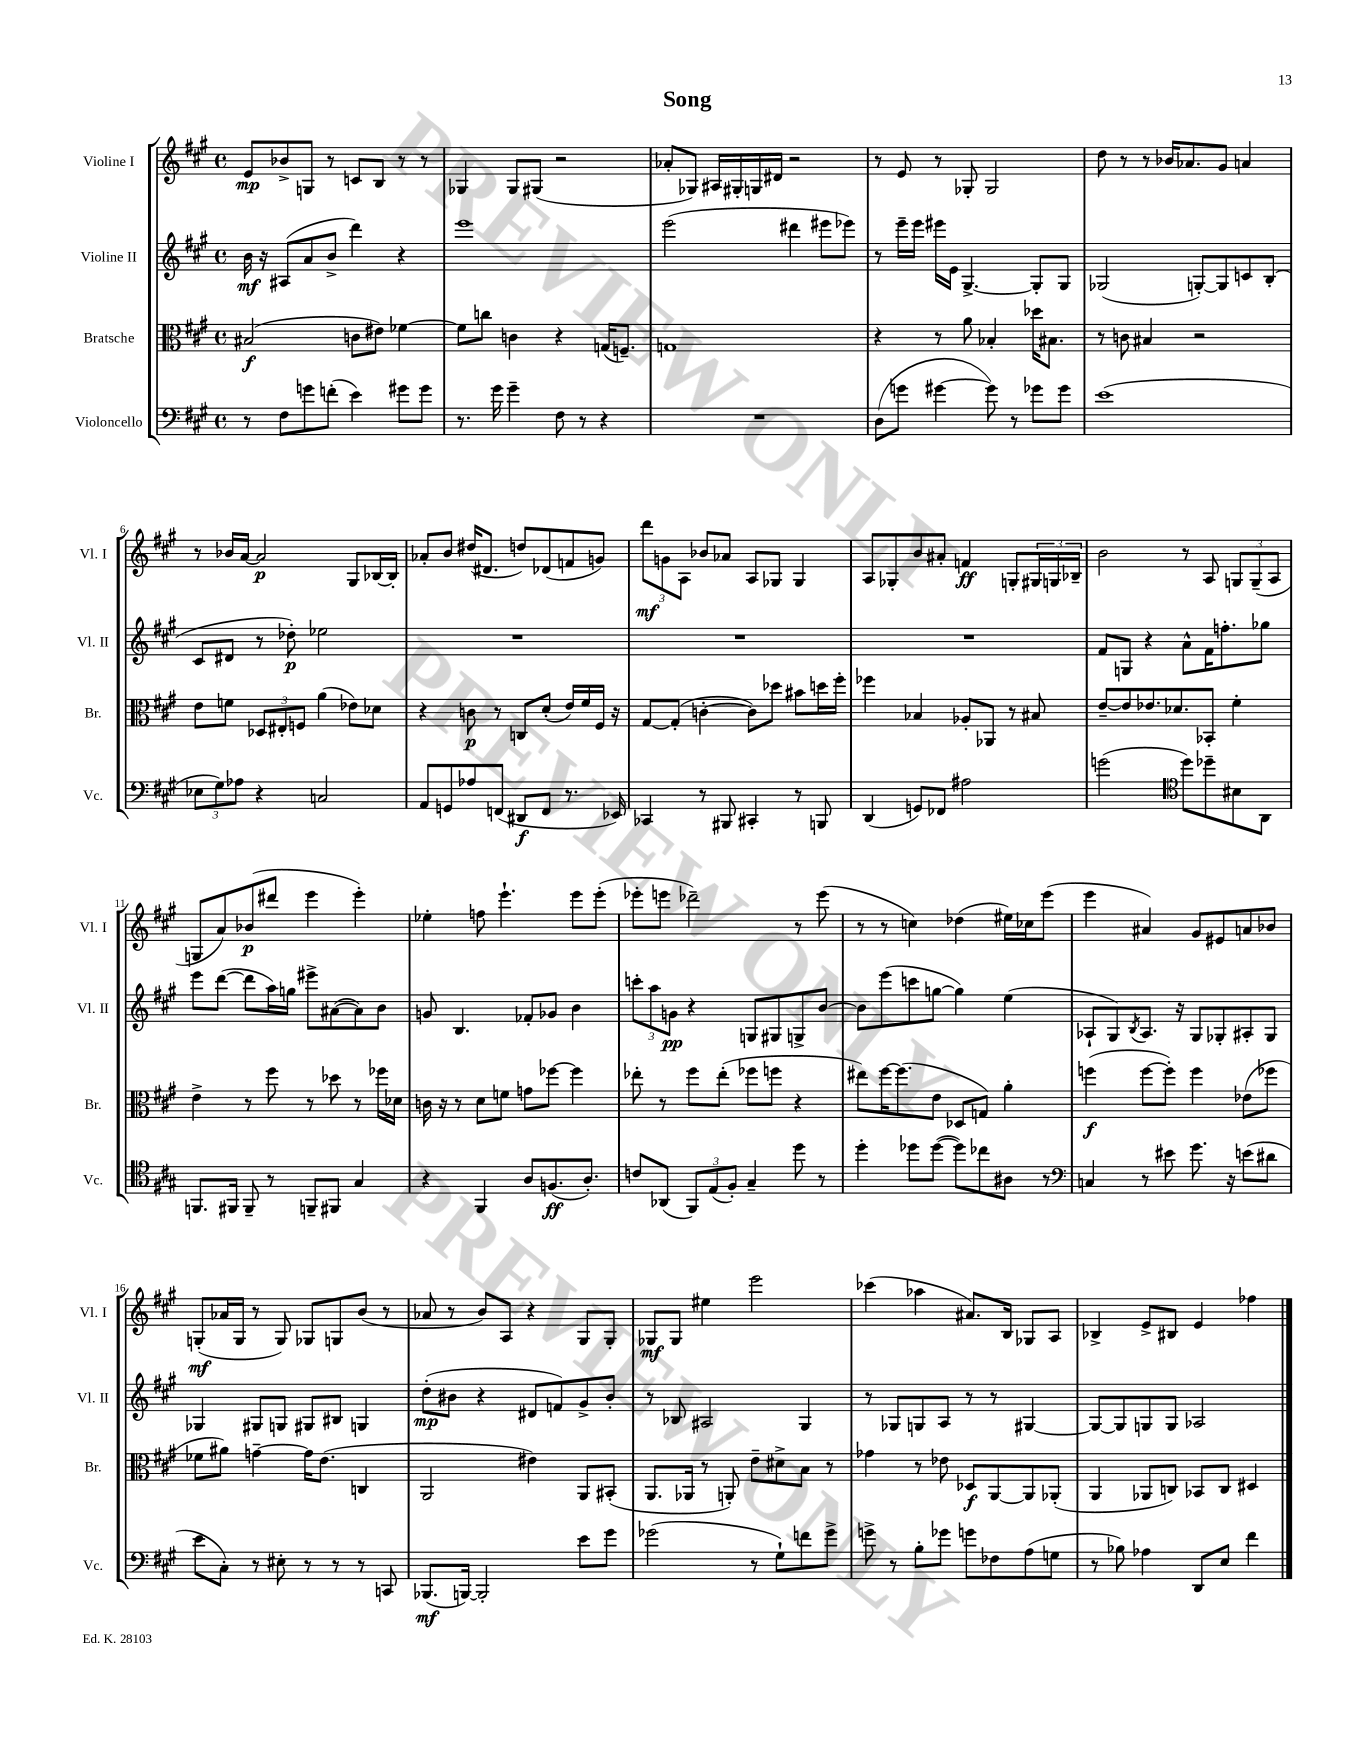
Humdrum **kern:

**kern	**dynam	**kern	**dynam	**kern	**dynam	**kern	**dynam
*part4	*part4	*part3	*part3	*part2	*part2	*part1	*part1
*staff4	*staff4	*staff3	*staff3	*staff2	*staff2	*staff1	*staff1
*I"Violoncello	*	*I"Bratsche	*	*I"Violine II	*	*I"Violine I	*
*I'Vc.	*	*I'Br.	*	*I'Vl. II	*	*I'Vl. I	*
*clefF4	*	*clefC3	*	*clefG2	*	*clefG2	*
*k[f#c#g#]	*	*k[f#c#g#]	*	*k[f#c#g#]	*	*k[f#c#g#]	*
*M4/4	*	*M4/4	*	*M4/4	*	*M4/4	*
*met(c)	*	*met(c)	*	*met(c)	*	*met(c)	*
=1	=1	=1	=1	=1	=1	=1	=1
8r	.	(2B#X/	f	16b\	mf	8e/L	mp
.	.	.	.	16r	.	.	.
8F#\L	.	.	.	(8A#X/L	.	8b-X^/	.
8gn\	.	.	.	8a/	.	8Gn/J	.
(8fn'\J	.	.	.	8b^/J	.	8r	.
4e\)	.	8cn\L	.	4ddd\)	.	8cn/L	.
.	.	8e#X\J)	.	.	.	8B/J	.
8g#X\L	.	[4f-X\	.	4r	.	8r	.
8g#\J	.	.	.	.	.	8r	.
=2	=2	=2	=2	=2	=2	=2	=2
8.r	.	8f-\L]	.	1eee	.	4G-X/	.
.	.	8ccn\J	.	.	.	.	.
16g#\	.	.	.	.	.	.	.
4g#~\	.	4cn\	.	.	.	8G-/L	.
.	.	.	.	.	.	(8G#X/J	.
8F#\	.	4r	.	.	.	2r	.
8r	.	.	.	.	.	.	.
4r	.	(16Gn/KL	.	.	.	.	.
.	.	8.Fn~/J)	.	.	.	.	.
=3	=3	=3	=3	=3	=3	=3	=3
1r	.	1Gn	.	(2eee\	.	8a-X'/L	.
.	.	.	.	.	.	8G-X/J)	.
.	.	.	.	.	.	16A#X/LL	.
.	.	.	.	.	.	16G#X'/	.
.	.	.	.	.	.	16Gn/	.
.	.	.	.	.	.	16d#X/JJ	.
.	.	.	.	4ddd#X\	.	2r	.
.	.	.	.	8eee#X\L	.	.	.
.	.	.	.	8eee-X\J)	.	.	.
=4	=4	=4	=4	=4	=4	=4	=4
(8D\L	.	4r	.	8r	.	8r	.
8gn\J	.	.	.	16eee~\LL	.	8e/	.
.	.	.	.	16eee\JJ	.	.	.
[4g#X\	.	8r	.	16eee#X\LL	.	8r	.
.	.	.	.	16e\JJ	.	.	.
.	.	8a\	.	[4.G#^/	.	8G-X'/	.
8g#\])	.	4B-X'/	.	.	.	2G-/	.
8r	.	.	.	.	.	.	.
8g-X\L	.	16dd-X\KL	.	8G#'/L]	.	.	.
.	.	8.B#X\J	.	.	.	.	.
8g-\J	.	.	.	8G#/J	.	.	.
=5	=5	=5	=5	=5	=5	=5	=5
(1e	.	8r	.	(2G-X/	.	8dd\	.
.	.	8cn\	.	.	.	8r	.
.	.	4B#X/	.	.	.	8r	.
.	.	.	.	.	.	16b-X/KL	.
.	.	.	.	.	.	8.a-X/	.
.	.	2r	.	[8Gn'/L)	.	.	.
.	.	.	.	8G/]	.	8g#/J	.
.	.	.	.	8cn/	.	4an/	.
.	.	.	.	(8B'/J	.	.	.
!!LO:LB:g=z
=6	=6	=6	=6	=6	=6	=6	=6
12E-X\L	.	8e\L	.	8c#/L	.	8r	.
12G#\)	.	.	.	.	.	.	.
.	.	8fn\J	.	8d#X/J	.	16b-X/LL	.
12A-X\J	.	.	.	.	.	.	.
.	.	.	.	.	.	[16a/JJ	.
4r	.	12D-X/L	.	8r	.	2a/]	p
.	.	12E#X'/	.	.	.	.	.
.	.	.	.	8dd-X'\)	p	.	.
.	.	12Fn/J	.	.	.	.	.
2Cn/	.	(4a\	.	2ee-X\	.	.	.
.	.	8e-X\L)	.	.	.	8G#/L	.
.	.	8d-X\J	.	.	.	[16B-X/L	.
.	.	.	.	.	.	16B-'/JJ]	.
=7	=7	=7	=7	=7	=7	=7	=7
8AA/L	.	4r	.	1r	.	8a-X'/L	.
8GGn/	.	.	.	.	.	8b/J	.
8A-X/	.	8cn\	p	.	.	(16dd#X/KL	.
.	.	.	.	.	.	8.d#X/J	.
(8FFn/J	.	8r	.	.	.	.	.
8DD#X/L	f	8Cn/L	.	.	.	8ddn/L)	.
8FF/J	.	(8d'/J	.	.	.	(8d-X/	.
8.r	.	16e/LL)	.	.	.	8fn/	.
.	.	16f#/	.	.	.	.	.
.	.	16F#/JJ	.	.	.	8gn/J)	.
16EE-X/)	.	16r	.	.	.	.	.
=8	=8	=8	=8	=8	=8	=8	=8
4CC-X/	.	[8G#/L	.	1r	.	12ddd\L	mf
.	.	.	.	.	.	12gn\	.
.	.	(8G#'/J]	.	.	.	.	.
.	.	.	.	.	.	12A\J	.
8r	.	[4cn'\	.	.	.	8b-X/L	.
8BBB#X/	.	.	.	.	.	8a-X/J	.
4CC#X'/	.	8c\L])	.	.	.	8A/L	.
.	.	8dd-X\J	.	.	.	8G-X/J	.
8r	.	8b#X\L	.	.	.	4G-/	.
8BBBn/	.	16ddn\L	.	.	.	.	.
.	.	16ff#'\JJ	.	.	.	.	.
=9	=9	=9	=9	=9	=9	=9	=9
(4DD/	.	4ff-X\	.	1r	.	8A/L	.
.	.	.	.	.	.	8G-X'/	.
8GGn/L)	.	4B-X/	.	.	.	8b/	.
8FF-X/J	.	.	.	.	.	8a#X'/J	.
2A#X\	.	8A-X'/L	.	.	.	4fn/	ff
.	.	8AA-X/J	.	.	.	.	.
.	.	8r	.	.	.	8Gn'/L	.
.	.	8B#X/	.	.	.	24G#X/L	.
.	.	.	.	.	.	24Gn/	.
.	.	.	.	.	.	24B-X~/JJ	.
=10	=10	=10	=10	=10	=10	=10	=10
(2gn\	.	[8e~/L	.	8f#/L	.	2b\	.
.	.	8e/]	.	8Gn/J	.	.	.
.	.	8.e-X/	.	4r	.	.	.
.	.	8.d-X/	.	.	.	.	.
*clefC4	*	*	*	*	*	*	*
8dd\L)	.	.	.	8a^^\L	.	8r	.
8dd-X~\	.	8BB-X'/J	.	16f#\K	.	8A/	.
.	.	.	.	8.ffn'\	.	.	.
8B#X\	.	4f#'\	.	.	.	12Gn/L	.
.	.	.	.	.	.	(12G~/	.
8AA\J	.	.	.	8gg-X\J	.	.	.
.	.	.	.	.	.	12A/J	.
!!LO:LB:g=z
=11	=11	=11	=11	=11	=11	=11	=11
8.FFn/L	.	4e^\	.	8eee\L	.	8Gn/L	.
.	.	.	.	([8ddd\J	.	8a/)	.
16FF#X/Jk	.	.	.	.	.	.	.
8FF#~/	.	8r	.	8ddd\L]	.	(8b-X/	p
8r	.	8ff#\	.	16aa\L)	.	8ddd#X/J	.
.	.	.	.	16ggn\JJ	.	.	.
8FFn~/L	.	8r	.	8eee#X^\L	.	4eee\	.
8FF#X/J	.	8dd-X\	.	([8a#X\	.	.	.
4G#/	.	8r	.	8a#\])	.	4eee'\)	.
.	.	16ff-X\LL	.	8b\J	.	.	.
.	.	16d-X\JJ	.	.	.	.	.
=12	=12	=12	=12	=12	=12	=12	=12
4r	.	16cn\	.	8gn/	.	4ee-X'\	.
.	.	16r	.	.	.	.	.
.	.	8r	.	4.B/	.	.	.
4FF#/	.	8d\L	.	.	.	8ffn\	.
.	.	8fn\J	.	.	.	4.eee`\	.
8A/L	.	8gn\L	.	8f-X'/L	.	.	.
(8.Fn/	ff	[8ff-X\J	.	8g-X/J	.	.	.
.	.	4ff-\]	.	4b\	.	8eee\L	.
8.A'/J)	.	.	.	.	.	.	.
.	.	.	.	.	.	(8eee'\J	.
=13	=13	=13	=13	=13	=13	=13	=13
8cn/L	.	8ee-X'\	.	12cccn'\L	.	8eee-X'\L	.
.	.	.	.	12aa\	.	.	.
(8AA-X/J	.	8r	.	.	.	8eeen\J	.
.	.	.	.	12gn\J	pp	.	.
12FF#/L)	.	8ff#\L	.	4r	.	2ddd-X~\)	.
(12E/	.	.	.	.	.	.	.
.	.	(8ee-'\J	.	.	.	.	.
12F#'/J)	.	.	.	.	.	.	.
4G#~/	.	8ff-X\L	.	8Gn/L	.	.	.
.	.	8ffn\J	.	8G#X/	.	.	.
8dd\	.	4r	.	8Gn^/	.	8r	.
8r	.	.	.	[8b/J	.	(8eee\	.
=14	=14	=14	=14	=14	=14	=14	=14
4dd'\	.	8ee#X\L)	.	8b\L]	.	8r	.
.	.	[16ff#\K	.	(8eee\	.	8r	.
.	.	(8.ff#\]	.	.	.	.	.
8dd-X\L	.	.	.	8cccn\	.	4ccn\)	.
([8dd-\J	.	8e\J	.	[8ggn\J	.	.	.
8dd-\L])	.	8D-X/L	.	4gg\])	.	(4dd-X\	.
8cc-X\	.	8Gn/J)	.	.	.	.	.
8A#X\J	.	4a'\	.	(4ee\	.	16ee#X\LL)	.
.	.	.	.	.	.	16cc-X\J	.
8r	.	.	.	.	.	(8eee\J	.
=15	=15	=15	=15	=15	=15	=15	=15
*clefF4	*	*	*	*	*	*	*
4Cn/	.	(4ffn\	f	8A-X`/L	.	4eee\	.
.	.	.	.	8G#/)	.	.	.
.	.	.	.	8qB/	.	.	.
8r	.	[8ff\L	.	8.A-/J	.	4a#X/)	.
8e#X\	.	8ff'\J])	.	.	.	.	.
.	.	.	.	16r	.	.	.
8.g#\	.	4ff\	.	8G#/L	.	8g#/L	.
.	.	.	.	8G-X'/	.	8e#X/	.
16r	.	.	.	.	.	.	.
(8en\L	.	(8e-X\L	.	8A#X'/	.	8an/	.
8d#X\J	.	8ff-X\J	.	8G-/J	.	8b-X/J	.
!!LO:LB:g=z
=16	=16	=16	=16	=16	=16	=16	=16
8e\L	.	8f-X\L	.	4G-X/	.	(8Gn'/L	mf
8C#'\J)	.	8a#X\J)	.	.	.	16a-X/L	.
.	.	.	.	.	.	16G/JJ	.
8r	.	[4gn~\	.	8G#X/L	.	8r	.
8E#X'\	.	.	.	8Gn/J	.	8G/)	.
8r	.	16g\KL]	.	8G#X/L	.	8G-X/L	.
.	.	(8.e\J	.	.	.	.	.
8r	.	.	.	8B#X/J	.	8Gn/	.
8r	.	4Cn/	.	4Gn/	.	(8b/J	.
8CCn/	.	.	.	.	.	8r	.
=17	=17	=17	=17	=17	=17	=17	=17
(8.BBB-X/L	mf	2AA/	.	(8dd'\L	mp	8a-X/	.
.	.	.	.	8b#X\J	.	8r	.
[16BBBn/Jk)	.	.	.	.	.	.	.
2BBB'/]	.	.	.	4r	.	8b/L)	.
.	.	.	.	.	.	8A/J	.
.	.	4e#X\)	.	8d#X/L	.	4r	.
.	.	.	.	8fn/)	.	.	.
8e\L	.	8AA/L	.	8g#^/	.	8G#/L	.
8g#\J	.	(8BB#X'/J	.	8b#'/J	.	8G#'/J	.
=18	=18	=18	=18	=18	=18	=18	=18
(2g-X\	.	8.AA/L	.	8r	.	8G-X/L	mf
.	.	.	.	8B-X/	.	8G-/J	.
.	.	16AA-X/Jk	.	.	.	.	.
.	.	8r	.	2A#X/	.	4ee#X\	.
.	.	8AAn'/)	.	.	.	.	.
8r	.	8e~\L	.	.	.	2eee\	.
8G#`\L)	.	8d#X^\	.	.	.	.	.
8fn\	.	8B\J	.	4G#/	.	.	.
8g-^\J	.	8r	.	.	.	.	.
=19	=19	=19	=19	=19	=19	=19	=19
8gn^\	.	4g-X\	.	8r	.	(4ccc-X\	.
8r	.	.	.	8G-X/L	.	.	.
8B'\L	.	8r	.	8Gn/	.	4aa-X\	.
8g-X\J	.	8e-X\	.	8A/J	.	.	.
8gn\L	.	8D-X/L	f	8r	.	8.a#X/L)	.
8F-X\	.	[8AA/	.	8r	.	.	.
.	.	.	.	.	.	16B/Jk	.
(8A\	.	8AA/]	.	[4G#X/	.	8G-X/L	.
8Gn\J	.	(8AA-X'/J	.	.	.	8A/J	.
=20	=20	=20	=20	=20	=20	=20	=20
8r	.	4AA/	.	8G#/L_	.	4B-X^/	.
8B-X\)	.	.	.	8G#/]	.	.	.
4A-X\	.	8AA-X/L	.	8Gn/	.	8e^/L	.
.	.	8Cn/J)	.	8G/J	.	8B#X/J	.
8DD/L	.	8BB-X/L	.	2A-X/	.	4e/	.
8E/J	.	8C/J	.	.	.	.	.
4f#\	.	4D#X/	.	.	.	4ff-X\	.
==	==	==	==	==	==	==	==
*-	*-	*-	*-	*-	*-	*-	*-
